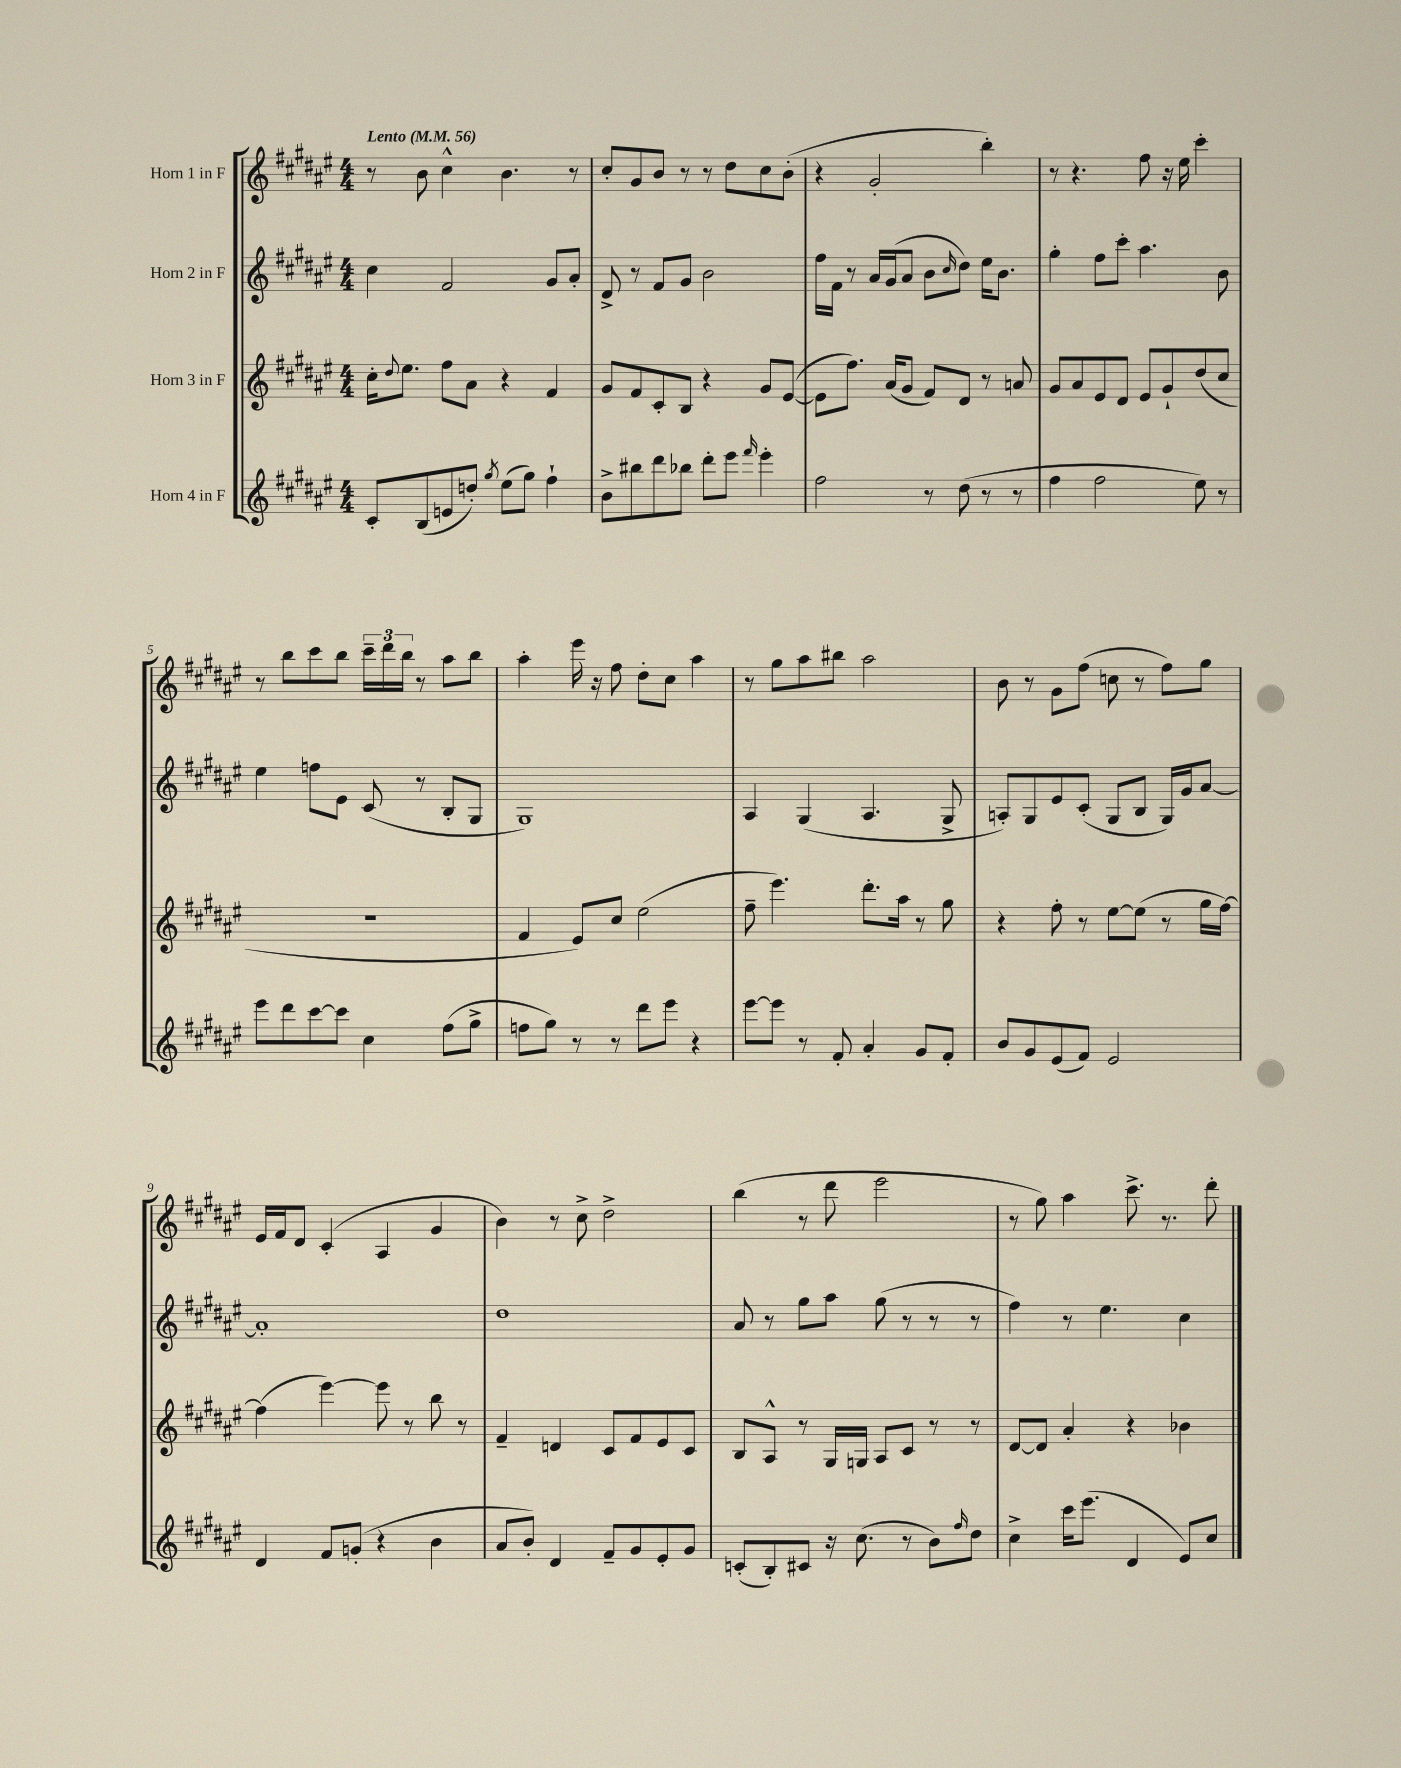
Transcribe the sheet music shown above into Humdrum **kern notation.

**kern	**kern	**kern	**kern
*staff4	*staff3	*staff2	*staff1
*clefG2	*clefG2	*clefG2	*clefG2
*k[f#c#g#d#a#e#]	*k[f#c#g#d#a#e#]	*k[f#c#g#d#a#e#]	*k[f#c#g#d#a#e#]
*M4/4	*M4/4	*M4/4	*M4/4
*MM56	*MM56	*MM56	*MM56
8c#'	16cc#'	4cc#	8r
.	8qqdd#	.	.
.	8.ee#	.	.
(8B	.	.	8b
8e	8ff#	2f#	4cc#^^
8dd')	8a#	.	.
8qgg#	.	.	.
(8ee#	4r	.	4.b
8gg#)	.	.	.
4ff#`	4f#	8g#	.
.	.	8a#'	8r
=	=	=	=
8b^	8g#	8d#^	8cc#'
8bb#	8f#	8r	8g#
8ddd#	8c#'	8f#	8b
8bb-	8B	8g#	8r
8ddd#'	4r	2b	8r
8eee#	.	.	8dd#
16qqfff#	.	.	.
4eee#'	8g#	.	8cc#
.	([8e#	.	(8b'
=	=	=	=
2ff#	8e#]	16ff#	4r
.	.	16f#	.
.	8.ff#)	8r	.
.	.	16a#	2g#'
.	(16a#	(16g#	.
.	8g#	8a#	.
8r	8f#)	8b	.
.	.	16qqcc#	.
(8dd#	8d#	8dd#)	.
8r	8r	16ee#	4bb')
.	.	8.b	.
8r	8a	.	.
=	=	=	=
4ff#	8g#	4gg#'	8r
.	8a#	.	4.r
2ff#	8e#	8ff#	.
.	8d#	8ccc#'	.
.	8e#	4.aa#	8ff#
.	8g#`	.	16r
.	.	.	16ee#
8ee#)	(8dd#	.	4ccc#'
8r	8cc#	8b	.
=	=	=	=
8eee#	1r	4ee#	8r
8ddd#	.	.	8bb
[8ccc#	.	8ff	8ccc#
8ccc#]	.	8e#	8bb
4cc#	.	(8c#	24ccc#~
.	.	.	24ddd#
.	.	.	24bb
.	.	8r	8r
(8ff#	.	8B'	8aa#
8gg#^	.	8G#	8bb
=	=	=	=
8ff	4f#	1G#)	4aa#'
8gg#)	.	.	.
8r	8e#)	.	16eee#
.	.	.	16r
8r	8cc#	.	8ff#
8ddd#	(2ee#	.	8dd#'
8eee#	.	.	8cc#
4r	.	.	4aa#
=	=	=	=
[8eee#	8ff#~	4A#	8r
8eee#]	4.eee#)	.	8gg#
8r	.	(4G#	8aa#
8f#'	.	.	8bb#
4a#'	8.ddd#'	4.A#	2aa#
.	16aa#	.	.
8g#	8r	.	.
8f#'	8gg#	8G#^	.
=	=	=	=
8b	4r	8A')	8b
8g#	.	8G#	8r
(8e#	8ff#'	8e#	8g#
8f#)	8r	(8c#'	(8ff#
2e#	[8ee#	8G#	8cc
.	(8ee#]	8B	8r
.	8r	16G#)	8ff#)
.	.	16g#	.
.	16gg#	[8a#	8gg#
.	[16ff#)	.	.
=	=	=	=
4d#	(4ff#]	1a#']	16e#
.	.	.	16f#
.	.	.	8d#
8f#	[4eee#)	.	(4c#'
(8g'	.	.	.
4r	8eee#]	.	4A#
.	8r	.	.
4b	8bb	.	4g#
.	8r	.	.
=	=	=	=
8a#	4f#~	1dd#	4b)
8b')	.	.	.
4d#	4d	.	8r
.	.	.	8cc#^
8f#~	8c#	.	2dd#^
8g#	8f#	.	.
8e#'	8e#	.	.
8g#	8c#	.	.
=	=	=	=
(8c'	8B	8a#	(4bb
8B')	8A#^^	8r	.
8c#	8r	8gg#	8r
16r	16G#	8aa#	8ddd#
(8.cc#	16G	.	.
.	8A#	(8gg#	2eee#
8r	8c#	8r	.
8b)	8r	8r	.
16qqff#	.	.	.
8dd#	8r	8r	.
=	=	=	=
4cc#^	[8d#	4ff#)	8r
.	8d#]	.	8gg#)
16ccc#	4a#'	8r	4aa#
(8.eee#	.	.	.
.	.	4.ee#	.
4d#	4r	.	8.ccc#^
.	.	.	8.r
8e#)	4b-	4cc#	.
8cc#	.	.	8ddd#'
==	==	==	==
*-	*-	*-	*-
